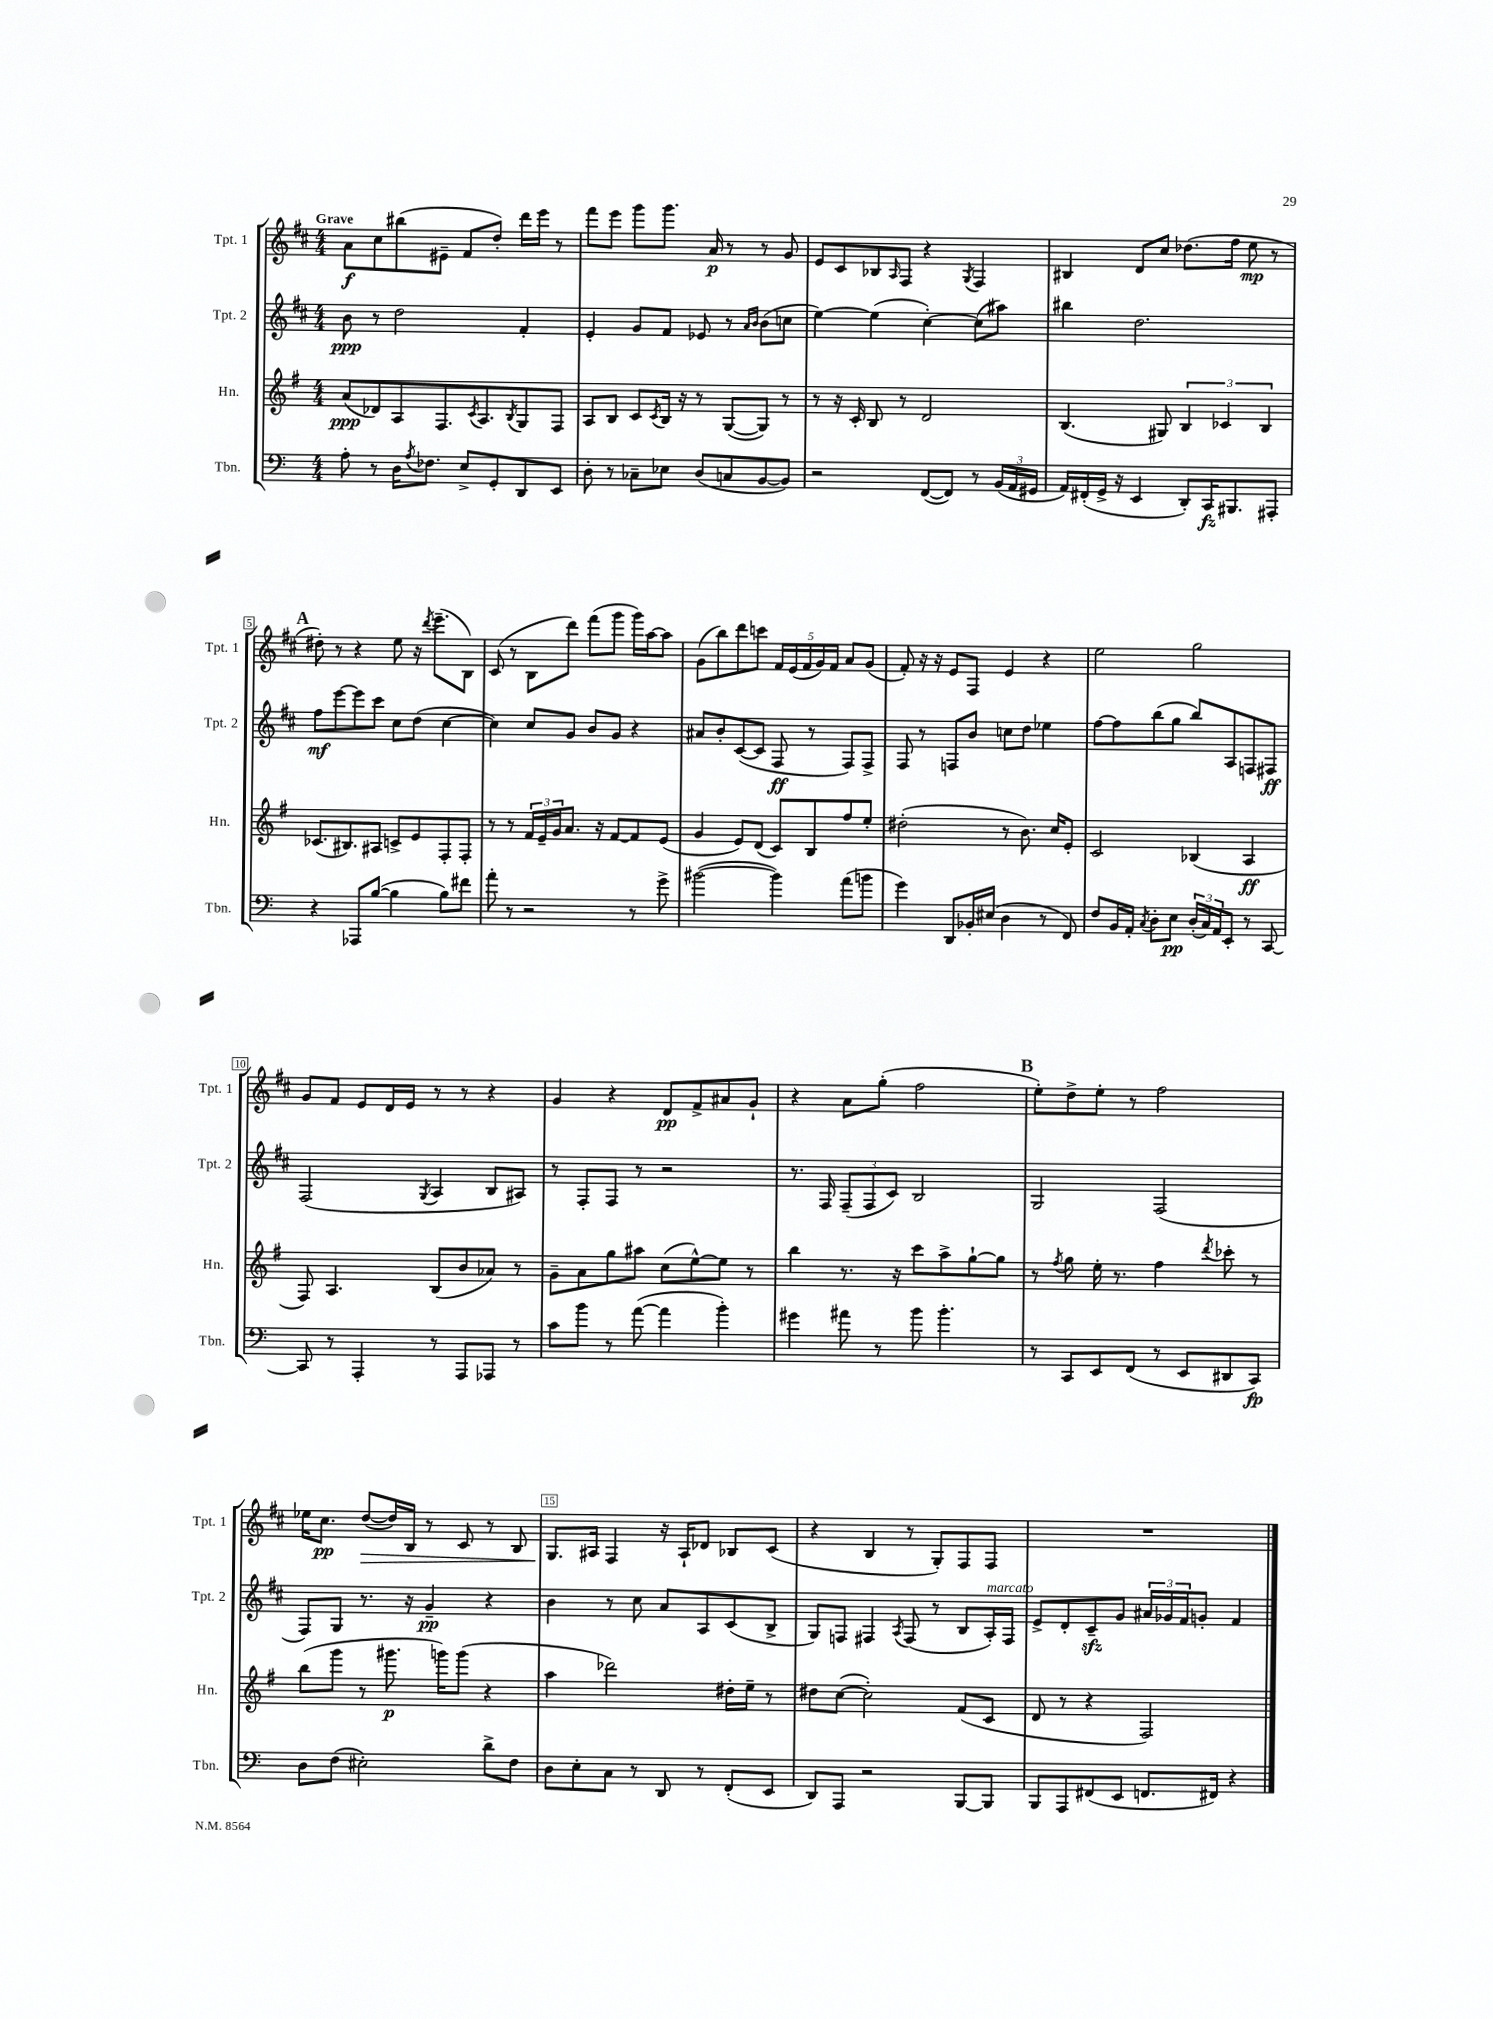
<<
\new StaffGroup <<
\new Staff = "s0" \with { instrumentName = "Tpt. 1" shortInstrumentName = "Tpt. 1" } {
    \clef treble \key d \major \numericTimeSignature \time 4/4 \tempo "Grave"
    a'8\f cis''8 bis''8( eis'8-- fis'8 d''8-.) d'''16 e'''16 r8 |
    fis'''8 e'''8 g'''8 g'''8. a'16\p r8 r8 g'8 |
    e'8 cis'8 bes8 \grace { a16 } fis8 r4 \acciaccatura { g8 } fis4 |
    bis4 d'8 cis''8 des''8.( fis''16 e''8\mp r8 |
    \mark \markup { \bold "A" } dis''8-.) r8 r4 e''8 r16 \acciaccatura { d'''8 } e'''8.--( b8) |
    cis'8( r8 b8 d'''8) fis'''8( g'''8 g'''16) a''16~ a''8 |
    g'8( b''8) d'''8 c'''8 \tuplet 5/4 { fis'16 e'16( fis'16 g'16) fis'16 } a'8 g'8( |
    fis'8-.) r16 r16 e'8 fis8 e'4 r4 |
    e''2 g''2 |
    g'8 fis'8 e'8 d'16 e'16 r8 r8 r4 |
    g'4 r4 d'8\pp fis'8-> ais'8 g'8-! |
    r4 a'8 g''8-.( fis''2 |
    \mark \markup { \bold "B" } e''8-.) d''8-> e''8-. r8 fis''2 |
    ees''16 cis''8.\pp d''8~\>( d''16) b16 r8 cis'8 r8 b8 |
    g8.\! ais16 fis4 r16 ais16-! des'8 bes8 cis'8( |
    r4 b4 r8 g8-.) fis8 fis8 |
    R1 \bar "|." |
}
\new Staff = "s1" \with { instrumentName = "Tpt. 2" shortInstrumentName = "Tpt. 2" } {
    \clef treble \key d \major \numericTimeSignature \time 4/4
    b'8\ppp r8 d''2 fis'4-. |
    e'4-. g'8 fis'8 ees'8 r8 \grace { a'16 b'16 } b'8( c''8 |
    e''4~) e''4( cis''4~-.) cis''8( ais''8) |
    bis''4 d''2. |
    \mark \markup { \bold "A" } fis''8\mf e'''8~ e'''8 cis'''8 cis''8 d''8( cis''4~ |
    cis''4) cis''8 g'8 b'8 g'8 r4 |
    ais'8 b'8-. cis'8~( cis'8 fis8\ff r8 fis8) fis8-> |
    fis8 r8 f8 b'8 c''8 d''8 ees''4 |
    fis''8~ fis''8 b''8( g''8 b''8) a8 f8 fis8\ff |
    fis2( \acciaccatura { g8 } a4 b8 ais8) |
    r8 fis8-. fis8 r8 r2 |
    r8. fis16 \tuplet 3/2 { fis8--( fis8 cis'8) } b2 |
    \mark \markup { \bold "B" } g2 fis2( |
    fis8) g8 r8. r16 g'4--\pp r4 |
    b'4 r8 cis''8 a'8 a8 cis'8( b8-> |
    g8) f8 fis4 \acciaccatura { a8 } fis8( r8 b8 a16-.^\markup { \italic "marcato" }) fis16 |
    e'8-> d'8-. cis'8--\sfz g'8 \tuplet 3/2 { ais'16 ges'16 fis'16 } g'8-. fis'4 \bar "|." |
}
\new Staff = "s2" \with { instrumentName = "Hn." shortInstrumentName = "Hn." } {
    \clef treble \key g \major \numericTimeSignature \time 4/4
    a'8\ppp( des'8) a8 fis8. \acciaccatura { c'8 } a8. \acciaccatura { b8 } g8 fis8 |
    a8 b8 c'8 \acciaccatura { c'8 } b16 r16 r8 g8~( g8) r8 |
    r8 r16 c'16-. b8 r8 d'2 |
    b4.( gis8) \tuplet 3/2 { b4 ces'4 b4 } |
    \mark \markup { \bold "A" } ces'8.( bis8.) ais8 c'8-> e'8 fis8-. fis8-. |
    r8 r8 \tuplet 3/2 { fis'16 e'16-- g'16 } a'8. r16 fis'8~ fis'8 e'8( |
    g'4 e'8) d'8( c'8) b8 fis''8 e''8-. |
    dis''2-.( r8 b'8.) c''16 e'8-. |
    c'2 bes4( a4\ff |
    fis8) a4. b8( b'8 aes'8) r8 |
    g'8-- a'8 g''8 ais''8 c''8( e''8~-^) e''8 r8 |
    b''4 r8. r16 c'''8 a''8-> g''8~-! g''8 |
    \mark \markup { \bold "B" } r8 \acciaccatura { fis''8 } g''8 e''16-. r8. fis''4 \acciaccatura { d'''8 } ces'''8-. r8 |
    b''8( g'''8 r8 gis'''8.\p g'''16) g'''8( r4 |
    a''4 des'''2) dis''16-. e''16-- r8 |
    dis''8 c''8~( c''2-.) fis'8( c'8 |
    d'8 r8 r4 fis2) \bar "|." |
}
\new Staff = "s3" \with { instrumentName = "Tbn." shortInstrumentName = "Tbn." } {
    \clef bass \key c \major \numericTimeSignature \time 4/4
    a8-. r8 d16 \acciaccatura { a8 } fes8. e8-> g,8-. d,8 e,8 |
    d8-. r8 ces8-- ees8 d8( c8 b,8~ b,8) |
    r2 f,8~( f,8) r8 \tuplet 3/2 { b,16( a,16 gis,16 } |
    a,16) fis,16-.( g,16-> r16 e,4 d,8-.) c,16\fz bis,,8. ais,,8-. |
    \mark \markup { \bold "A" } r4 aes,,8 b8~( b4 b8) fis'8 |
    a'8-. r8 r2 r8 g'8-> |
    bis'2~( bis'4) a'8( b'8 |
    g'4) d,8 bes,16-. eis16( d4 r8 f,8) |
    f8 b,16 a,16-. \acciaccatura { c8 } d8-. e8\pp \tuplet 3/2 { d16-.( c16) a,16 } e,8-. r8 c,8~ |
    c,8 r8 a,,4-. r8 a,,8 aes,,8 r8 |
    c'8 b'8 r8 a'8~( a'4 b'4-.) |
    gis'4 ais'8 r8 b'8 b'4.-. |
    \mark \markup { \bold "B" } r8 c,8 e,8 f,8( r8 e,8 dis,8 c,8\fp) |
    d8 f8( eis2-.) d'8-> f8 |
    d8 e8-. c8 r8 d,8 r8 f,8-.( e,8 |
    d,8) a,,8 r2 b,,8~ b,,8 |
    b,,8 a,,8 fis,8( e,8 f,8. fis,16) r4 \bar "|." |
}
>>
>>
\layout { \context { \Score \override BarNumber.break-visibility = ##(#f #t #t) barNumberVisibility = #(every-nth-bar-number-visible 5) \override BarNumber.stencil = #(make-stencil-boxer 0.1 0.3 ly:text-interface::print) } }
